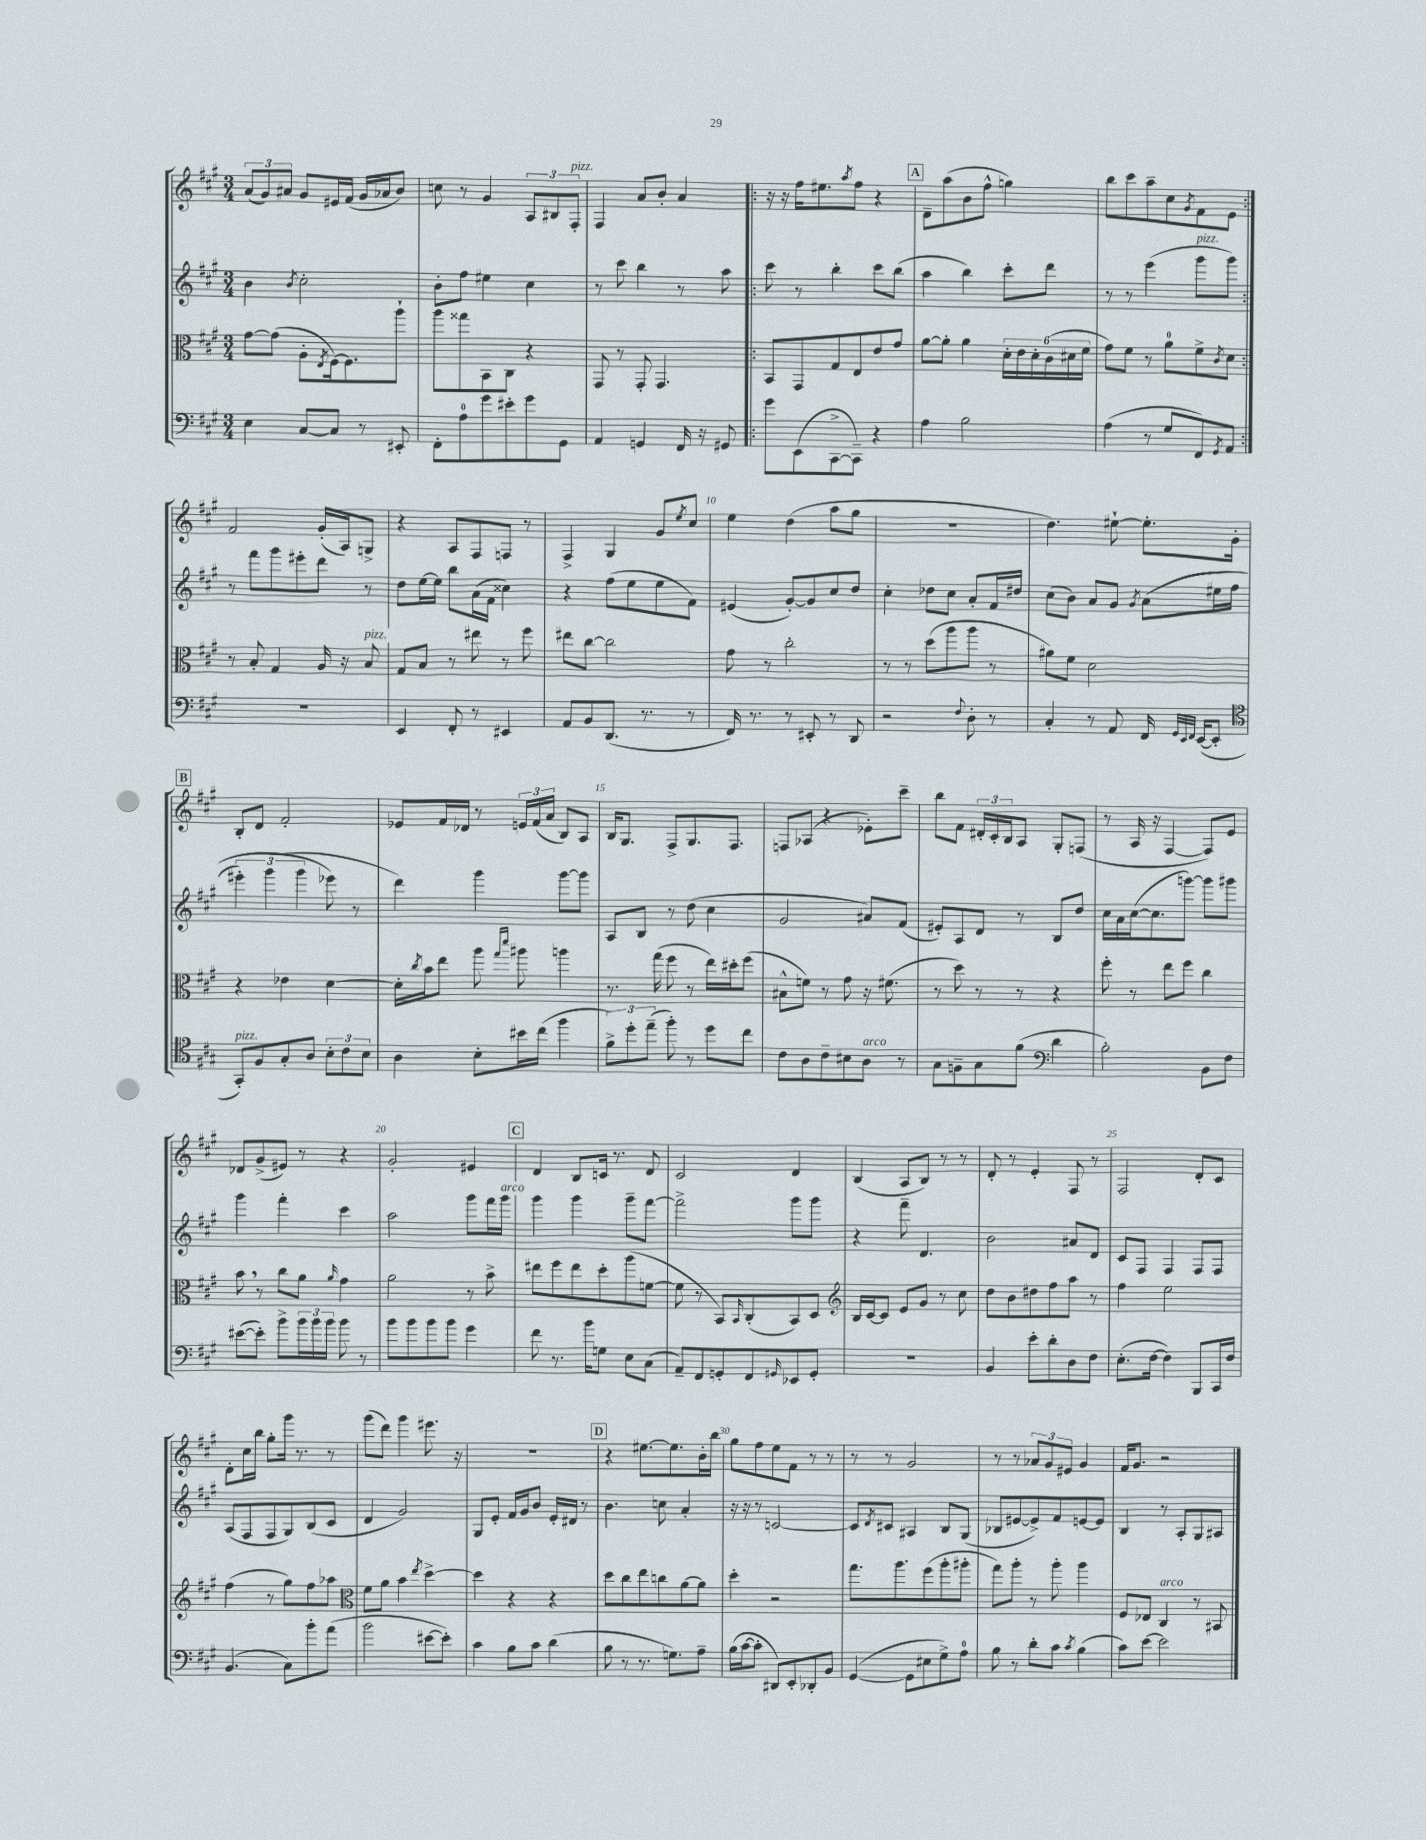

**kern	**kern	**kern	**kern
*part4	*part3	*part2	*part1
*staff4	*staff3	*staff2	*staff1
*clefF4	*clefC3	*clefG2	*clefG2
*k[f#c#g#]	*k[f#c#g#]	*k[f#c#g#]	*k[f#c#g#]
*M3/4	*M3/4	*M3/4	*M3/4
=1	=1	=1	=1
4E\	[8g#\L	4b\	(12a/L
.	.	.	12g#/)
.	(8g#\J]	.	.
.	.	.	12a#X/J
.	.	8qb/	.
[8C#/L	8A'\L	2cc#'\	8g#/L
.	8qE/	.	.
8C#/J]	[16F#\k)	.	16e#X/L
.	8.F#\]	.	(16f#/JJ
8r	.	.	16g#/LL
.	.	.	16a-X/J
8EE#X'/	8aa`\J	.	8b/J)
=2	=2	=2	=2
8FF#'\L	8aa\L	8b'\L	8ccn\
8A\	8gg##X\	8ff#\J	8r
8g#\	8BB\	4ee#X\	4g#/
8e#X'\	8C#\J	.	.
8g#\	4r	4cc#\	12A/L
.	.	.	12B#X/
8GG#\J	.	.	.
!	!	!	!LO:TX:a:i:t=pizz.
.	.	.	12F#'/J
=3	=3	=3	=3
4AA/	8GG#/	8r	4F#/
.	8r	8ccc#\	.
4GGn/	8GG#'/	4bb\	8a/L
.	4.GG#/	.	8b'/J
16FF#/	.	8r	4a/
16r	.	.	.
8GG#X/	.	8aa\	.
=4!|:	=4!|:	=4!|:	=4!|:
8g#\L	8BB/L	8ccc#\	16r
.	.	.	16r
(8EE\	8GG#/	8r	16ff#\KL
.	.	.	8.ee#X\
[8CC#^\	8G#/	4bb'\	.
.	.	.	8qaa/
8CC#~\J])	8E/	.	8ff#\J
4r	8e/	8ccc#\L	4r
.	8g#/J	(8bb\J	.
!!LO:REH:place=s1:t=A
=5	=5	=5	=5
4A\	[8a\L	4aa\	8d~\L
.	8a'\J]	.	(8aa\
2B\	4a\	4bb\)	8b\
.	.	.	8ff#^^\J
.	24d'\LL	8ccc#'\L	4ggn\)
.	24e\	.	.
.	24d'\	.	.
.	(24c#\	8ddd\J	.
.	24d#X\	.	.
.	24f#\JJ	.	.
=6	=6	=6	=6
(4A\	8g#\L)	8r	8bb\L
.	8f#\J	8r	8ccc#\
8r	8r	(4eee\	8aa~\
8G#/L	8a\L	.	8cc#\
.	.	.	8qg#/
!	!	!LO:TX:a:i:t=pizz.	!
8FF#/)	8f#^\	8ggg#\L	8f#\
8qGG#/	8qc#/	.	.
8AA/J	8d\J	8ggg#\J)	8e\J
!!LO:LB:g=z
=7:|!	=7:|!	=7:|!	=7:|!
2.r	8r	8r	2f#/
.	8B'/	8fff#\L	.
.	4G#/	8ggg#\	.
.	.	8eee#X'\	.
.	16A/	8ddd\J	(16g#'/LL
.	16r	.	16A/J)
!	!LO:TX:a:i:t=pizz.	!	!
.	8B/	8r	8Gn^/J
=8	=8	=8	=8
4EE/	8G#/L	8dd\L	4r
.	8B/J	[16ee\L	.
.	.	16ee\JJ]	.
8FF#'/	8r	8bb\L	8A/L
8r	8ee#X\	(16a\L	8F#/
.	.	16f#\JJ	.
4EE#X/	8r	4cc##X\)	8Fn/J
.	8ff#\	.	8r
=9	=9	=9	=9
8AA/L	8ee#X\L	4r	4F#^/
8BB/	[8cc#\J	.	.
(8.DD/J	2cc#\]	(8ff#\L	4G#/
.	.	8ee\	.
8.r	.	.	.
.	.	8ee\	8g#/L
.	.	.	8qee/
8r	.	8f#\J)	8cc#/J
=10	=10	=10	=10
16FF#/)	8g#\	(4e#X/	4ee\
8.r	.	.	.
.	8r	.	.
8r	2cc#'\	[8g#'/L)	(4dd\
8EE#X'/	.	8g#/]	.
8r	.	8cc#/	8aa\L
8DD/	.	8dd/J	8gg#\J
=11	=11	=11	=11
2r	8r	4cc#'\	2.r
.	8r	.	.
.	(8dd\L	8dd-X\L	.
.	8aa\	8cc#\J	.
8qqF#/	.	.	.
8D'\	8aa\J	8a'/L	.
8r	8r	16f#/L	.
.	.	16dd#X/JJ	.
=12	=12	=12	=12
4C#'/	8a#X\L)	(8cc#\L	4.dd\)
.	8f#\J	8b\J)	.
8r	2d\	8a/L	.
8AA/	.	8g#/J	[8ee#X`\
.	.	8qg#/	.
16FF#/	.	((8a\L	8.ee#'\L]
32qqGG#/LLL	.	.	.
32qqEE/	.	.	.
32qqFF#/JJJ	.	.	.
([16EE/KL	.	.	.
8EE'/J]	.	16ee#X\L	.
.	.	16ff#\JJ	16g#'\Jk
!!LO:LB:g=z
!!LO:REH:place=s1:t=B
=13	=13	=13	=13
*clefC4	*	*	*
!LO:TX:a:i:t=pizz.	!	!	!
8GG#'/L)	4r	6eee#X'\)	8B'/L
8F#/	.	.	8d/J
.	.	(6ggg#\	.
8G#'/	4e-X\	.	2f#'/
.	.	6ggg#\	.
8A/J	.	.	.
12B'\L	[4d\	8eee-X\)	.
12c#\	.	.	.
.	.	8r	.
12B\J	.	.	.
=14	=14	=14	=14
4A\	16d'\LL]	4ddd\)	8e-X/L
.	8qcc#/	.	.
.	16b\J	.	.
.	8ee\J	.	16f#/L
.	.	.	16d-X/JJ
8B'\L	8aa\	4ggg#\	8r
.	16qqgg#/LL	.	.
.	16qqddd/JJ	.	.
16b#X\L	8aa#X\	.	24en/LL
.	.	.	(24f#/
(16cc#\JJ	.	.	.
.	.	.	24a/JJ
4ff#\	4aan\	[8ggg#\L	8B/L)
.	.	8ggg#\J]	8A/J
=15	=15	=15	=15
12f#^\L)	8.r	8A/L	16B/KL
.	.	.	8.G#/J
12dd'\	.	.	.
.	.	8B/J	.
(12ee~\J	.	.	.
.	(16gg#\	.	.
8ff#'\)	8ff#\	8r	8F#^/L
8r	8r	(8dd\	8.G#/
8dd\L	16ee\LL)	4cc#\	.
.	16dd#X'\J	.	8.F#/J
8cc#\J	(8ff#\J	.	.
=16	=16	=16	=16
8c#\L	8B#X^^\L	2g#/	8Fn/L
8A\	8fn\J)	.	(8A-X/J
8c#~\	8r	.	4r
8B#X\	8g#\	.	.
!LO:TX:a:i:t=arco	!	!	!
8A\J	16r	8a#X/L)	8e-X'\L)
.	(8.f#X\	.	.
8r	.	(8f#/J	8ccc#~\J
=17	=17	=17	=17
8G#\L	8r	8e#X'/L)	8bb\L
8Fn~\	8dd\)	8A/	8f#\J
8G#\	8r	8d/J	24d#X'/LL
.	.	.	24c#'/
.	.	.	24B/J
(8f#\J	8r	8r	8A/J
*clefF4	*	*	*
4d\	4r	8B/L	8G#'/L
.	.	8dd/J	(8Fn/J
=18	=18	=18	=18
2B'\)	8ff#'\	16cc#\LL	8r
.	.	16a\	.
.	8r	([16cc#\J	16A/
.	.	8.cc#\]	16r
.	8ee\L	.	[4F#/
.	8ff#\J	[8gggn\J)	.
8BB\L	4cc#\	8ggg\L]	8F#/L])
8F#\J	.	8ggg#X\J	8e/J
!!LO:LB:g=z
=19	=19	=19	=19
([8e#X\L	8b,\	4ggg#\	8d-X/L
8e#'\J])	8r	.	(8g#^/
8b^\L	8cc#\L	4fff#'\	8e#X/J)
24b\L	8a\J	.	8r
24b\	.	.	.
24b\JJ	.	.	.
.	16qqa/	.	.
8b\	4g#\	4ccc#\	4r
8r	.	.	.
=20	=20	=20	=20
8b\L	2a\	2aa\	2g#'/
8b\	.	.	.
8b\	.	.	.
8b\J	.	.	.
4g#\	8r	8ggg#\L	4e#X/
.	8b^\	16fff#\L	.
!	!	!LO:TX:a:i:t=arco	!
.	.	16ggg#\JJ	.
!!LO:REH:place=s1:t=C
=21	=21	=21	=21
8f#\	8ee#X\L	4ggg#\	4d/
8.r	8ff#\	.	.
.	8ee#\	4ggg#\	8B/L
16b\KL	.	.	.
8Gn\J	8dd'\	.	16cn/Jk
.	.	.	8.r
8E\L	(8aa\	8ggg#~\L	.
(8C#\J	[8fn\J	[8fff#\J	8d/
=22	=22	=22	=22
8AA~/L)	8f\]	2fff#^\]	2c#/
8FF#/	8r	.	.
8GGn'/	8BB/L)	.	.
.	16qqBB/	.	.
8FF#/	(8C#'/	.	.
16qqGG#X/	.	.	.
8EE-X/	8BB/)	8ggg#\L	4d/
8GG#'/J	8D/J	8ggg#\J	.
=23	=23	=23	=23
*	*clefG2	*	*
2.r	16B/LL	4r	(4B/
.	[16c#/J	.	.
.	8c#/J]	.	.
.	8e/L	8fff#~\	8A/L
.	8g#/J	4.d/	8B/J)
.	8r	.	8r
.	8cc#\	.	8r
=24	=24	=24	=24
4BB/	8dd\L	2b\	8d'/
.	8b\	.	8r
8e'\L	8dd#X\	.	4e'/
8d'\	8ff#\	.	.
8D\	8aa\J	8a#X/L	8F#/
8F#\J	8r	8d/J	8r
=25	=25	=25	=25
(8.E'\L	4ff#\	8c#/L	2F#/
.	.	8F#/J	.
[16F#\Jk	.	.	.
4F#\])	2ee\	4F#/	.
8BBB/L	.	8F#/L	8d'/L
16CC#/L	.	8F#/J	8c#/J
16F#/JJ	.	.	.
!!LO:LB:g=z
=26	=26	=26	=26
(4.BB/	(4ff#\	(8A/L	8d'\L
.	.	8F#/	16cc#\L
.	.	.	16bb\JJ
.	8r	8F#/	8gg#'\L
8C#\L)	8gg#\L)	8G#/)	16ggg#\Jk
.	.	.	8.r
8b'\	8ff#\	(8B/	.
(8a\J	8aa-X\J	8c#/J	8r
=27	=27	=27	=27
*	*clefC3	*	*
2b\	8f#\L	4d/	(8ggg#\L
.	8a\J	.	8ddd\J)
.	4b\	2g#/)	4ggg#\
.	8qee/	.	.
[8e#X\L	[4dd^\	.	8.eee#X\
8e#'\J])	.	.	.
.	.	.	16r
=28	=28	=28	=28
4c#\	4dd\]	8G#/L	2.r
.	.	8e'/J	.
8B\L	4r	16f#/LL	.
.	.	16g#/J	.
8c#\J	.	8b/J	.
(4d\	4r	16e'/LL	.
.	.	16d#X/JJ	.
.	.	8r	.
!!LO:REH:place=s1:t=D
=29	=29	=29	=29
8B\	8dd\L	4.b\	4r
8r	8cc#\	.	.
8.r	8ee\	.	[8.ee#X\L
.	8ccn\	8ccn\	.
8.Gn\L)	.	.	8.ee#\]
.	[8a\	4a'/	.
8A~\J	8a\J]	.	16b'\L
.	.	.	16bb\JJ
=30	=30	=30	=30
(16B\LL	4dd'\	16r	8gg#\L
[16c#\J	.	16r	.
8c#'\J]	.	8r	8ff#\
8DD#X/L)	2r	[2cn/	8ee\
8EE'/	.	.	8f#\J
8DD-X'/	.	.	8r
8BB/J	.	.	8r
=31	=31	=31	=31
([4GG#/	8.gg#\L	8c/L]	8r
.	.	8qd/	.
.	.	8c#X/J	8r
.	8.aa\	.	.
8GG#\L]	.	4A#X/	2g#/
8E#X\	(8ff#\	.	.
8G#^\)	8aa'\	8B/L	.
8A\J	8aa#X'\J	(8G#/J	.
=32	=32	=32	=32
8B\	8gg#\L)	8B-X/L	8r
8r	8aa'\J	[8e#X/	8r
8d'\L	8r	8e#^/])	12a-X/L
.	.	.	12g#/
8c#\J	8aa'\	8f#/	.
.	.	.	12e#X/J
8qc#/	.	.	.
(4B\	4aa\	[8en/	4g#/
.	.	8e/J]	.
=33	=33	=33	=33
8c#\L)	8F#/L	4B/	16f#/KL
.	.	.	8.g#/J
[8e\J	8E-X/J	.	.
!	!LO:TX:a:i:t=arco	!	!
2e\]	4C#/	8r	2r
.	.	8A'/L	.
.	8r	8G#/	.
.	8BB#X/	8A#X/J	.
==	==	==	==
*-	*-	*-	*-
